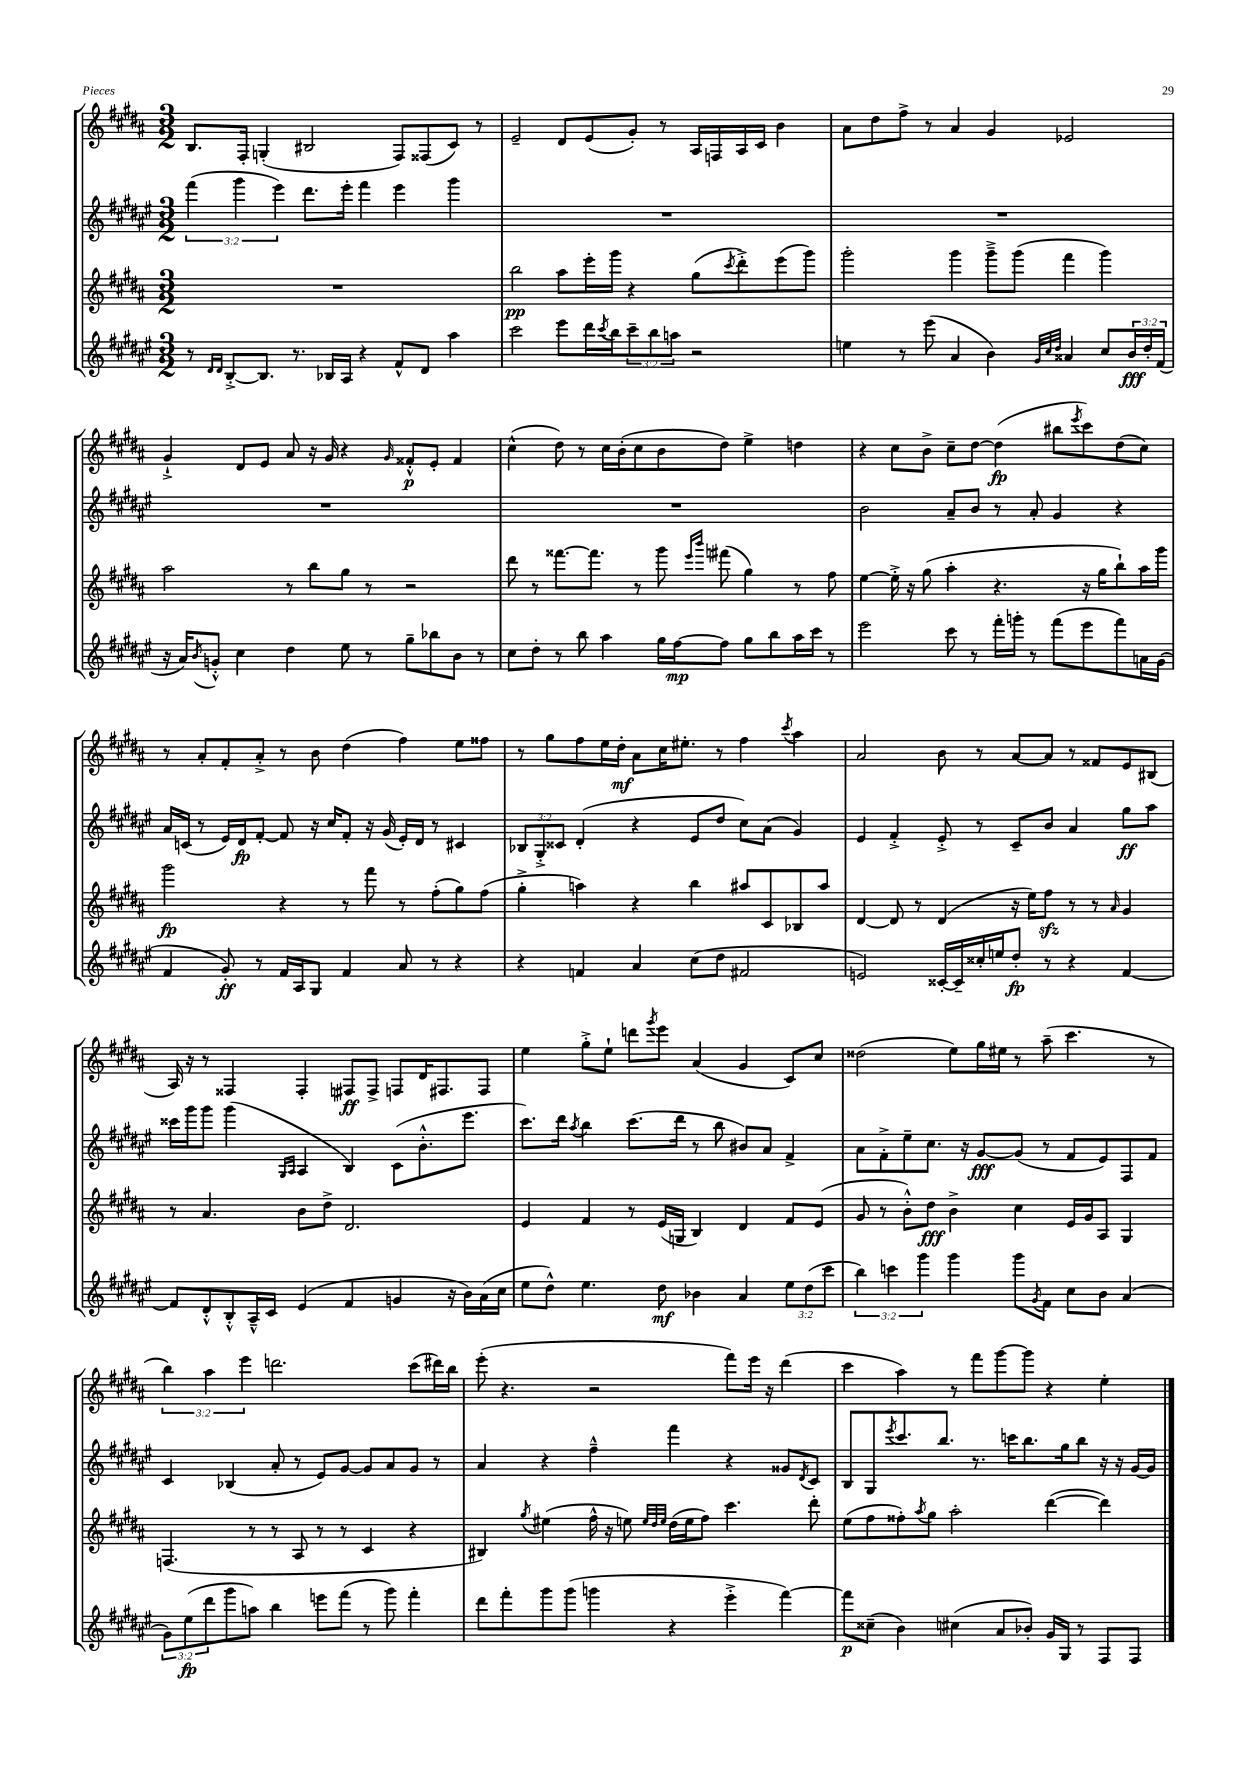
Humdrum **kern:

**kern	**kern	**kern	**kern
*staff4	*staff3	*staff2	*staff1
*clefG2	*clefG2	*clefG2	*clefG2
*k[f#c#g#d#a#e#]	*k[f#c#g#d#a#]	*k[f#c#g#d#a#e#]	*k[f#c#g#d#a#]
*M3/2	*M3/2	*M3/2	*M3/2
8r	1.r	(6fff#\	8.B/L
16qqd#/LL	.	.	.
16qqd#/JJ	.	.	.
[8B'^/L	.	.	.
.	.	6ggg#\	.
.	.	.	16F#'/Jk
8.B/]J	.	.	(4G'/
.	.	6eee#\)	.
8.r	.	.	.
.	.	8.ddd#\L	2B#/
16B-/LL	.	.	.
16A#/JJ	.	16eee#'\Jk	.
4r	.	4fff#\	.
8f#^^/L	.	4eee#\	8F#/L)
8d#/J	.	.	(8F##/
4aa#\	.	4ggg#\	8c#/J)
.	.	.	8r
=	=	=	=
2ccc#\	2bb\	1.r	2e~/
8eee#\L	8aa#\L	.	8d#/L
16ddd#\L	16eee'\L	.	(8e/
8qccc#/	.	.	.
16bb\J	16ggg#\JJ	.	.
12ccc#~\	4r	.	8g#'/J)
12bb\	.	.	.
.	.	.	8r
12aa\J	.	.	.
2r	(8gg#\L	.	16A#/LL
.	.	.	16F/
.	8qccc#/	.	.
.	8ddd#'^\)	.	16A#/
.	.	.	16c#/JJ
.	(8eee\	.	4b\
.	8ggg#\J)	.	.
=	=	=	=
4ee\	2ggg#'\	1.r	8a#\L
.	.	.	8dd#\
8r	.	.	8ff#^\J
(8eee#\	.	.	8r
4a#/	4ggg#\	.	4a#/
4b\)	8ggg#~^\L	.	4g#/
.	(8ggg#\J	.	.
32qqg#/LLL	.	.	.
32qqcc#/	.	.	.
32qqdd#/JJJ	.	.	.
4a##/	4fff#\	.	2e-/
8cc#/L	4ggg#\)	.	.
24b/L	.	.	.
24dd#'/	.	.	.
(24f#/JJ	.	.	.
=	=	=	=
16r	2aa#\	1.r	4g#`^/
16a#/LK)	.	.	.
8qb/	.	.	.
8g'^^/J	.	.	.
4cc#\	.	.	8d#/L
.	.	.	8e/J
4dd#\	8r	.	8a#/
.	8bb\L	.	16r
.	.	.	16g#/
8ee#\	8gg#\J	.	4r
8r	8r	.	.
.	.	.	16qqg#/
8gg#~\L	2r	.	8f##'^^/L
8bb-\	.	.	8e'/J
8b\J	.	.	4f##/
8r	.	.	.
=	=	=	=
8cc#\L	8ddd#\	1.r	(4cc#^^\
8dd#'\J	8r	.	.
8r	[8.fff##\L	.	8dd#\)
8bb\	.	.	8r
.	8.fff##\]J	.	.
4aa#\	.	.	16cc#\LL
.	.	.	(16b'\J
.	8r	.	8cc#\
16gg#\LL	8ggg#\	.	8b\
[16ff#\J	.	.	.
.	16qqeee/LL	.	.
.	16qqbbb/JJ	.	.
8ff#\]J	(8fff#\	.	8dd#\J)
8gg#\L	4gg#\)	.	4ee^\
8bb\	.	.	.
16aa#\L	8r	.	4dd\
16ccc#\JJ	.	.	.
8r	8ff#\	.	.
=	=	=	=
2eee#\	[4ee\	2b\	4r
.	16ee'^\]	.	8cc#\L
.	16r	.	.
.	(8gg#\	.	8b^\J
8ccc#\	4aa#'\	8a#~/L	8cc#~\L
8r	.	8b/J	[8dd#\J
16fff#'\LL	4.r	8r	(4dd#\]
16ggg'\JJ	.	.	.
8r	.	8a#'/	.
(8fff#\L	.	4g#/	8bb#\L
.	.	.	8qeee/
8eee#\	16r	.	8ccc#\)
.	16gg#\LK	.	.
8fff#\)	8bb`\)	4r	(8dd#\
16a\L	16aa#\L	.	8cc#\J)
(16g#\JJ	16ggg#\JJ	.	.
=	=	=	=
4f#/	2ggg#\	16a#/LL	8r
.	.	(16c/JJ	.
.	.	8r	8a#'/L
8g#'/)	.	16e#/LL)	8f#'/
.	.	16d#/J	.
8r	.	[8f#'/J	8a#'^/J
16f#/LL	4r	8f#/]	8r
16A#/J	.	.	.
8G#/J	.	16r	8b\
.	.	16cc#/LK	.
4f#/	8r	8f#'/J	(4dd#\
.	8fff#\	16r	.
.	.	(16g#/	.
8a#/	8r	16e#'/LL)	4ff#\)
.	.	16d#/JJ	.
8r	(8ff#'\L	8r	.
4r	8gg#\)	4c#/	8ee\L
.	(8ff#\J	.	8ff##\J
=	=	=	=
4r	4gg#'^\	12B-/L	8r
.	.	12G#'^/	.
.	.	.	8gg#\L
.	.	12c##/J	.
4f/	4aa\)	(4d#'/	8ff#\
.	.	.	16ee\L
.	.	.	16dd#'\JJ
4a#/	4r	4r	8a#\L
.	.	.	16cc#\K
.	.	.	8.ee#'\J
(8cc#\L	4bb\	8e#/L	.
8dd#\J	.	8dd#/J	8r
2f#/	8aa#/L	8cc#\L)	4ff#\
.	8c#/	(8a#\J	.
.	.	.	8qccc#/
.	8B-/	4g#/)	4aa#\
.	8aa#/J	.	.
=	=	=	=
2e/)	[4d#/	4e#/	2a#/
.	8d#/]	4f#'^/	.
.	8r	.	.
[16c##'/LL	(4d#/	8e#'^/	8b\
16c##~/]	.	.	.
16cc##'/	.	8r	8r
16ee/J	.	.	.
8dd#'/J	16r	8c#~/L	[8a#/L
.	16ee\LK)	.	.
8r	8ff#\J	8b/J	8a#/]J
4r	8r	4a#/	8r
.	8r	.	8f##/L
.	16qqa#/	.	.
[4f#/	4g#/	8gg#\L	8e/
.	.	8aa#\J	(8B#/J
=	=	=	=
8f#/]L	8r	16ccc##\LL	16A#/)
.	.	16ggg#\J	16r
8d#'^^/	4.a#/	8ggg#\J	8r
8B'^^/	.	(4ggg#\	4F##/
16A#~^^/L	.	.	.
16c#/JJ	.	.	.
.	.	16qqG#/LL	.
.	.	16qqA#/JJ	.
(4e#/	8b\L	4A#/	4F##'/
.	8dd#^\J	.	.
4f#/	2.d#/	4B/)	8F#/L
.	.	.	8F#^/J
4g/	.	(8c#\L	8F/L
.	.	8.b'^^\	16d#/K
.	.	.	8.F#/
16r	.	.	.
16b\LL)	.	8.eee#\J	.
(16a#\	.	.	8F#/J
16cc#\JJ	.	.	.
=	=	=	=
8ee#\L	4e/	8.ccc#\L)	4ee\
8dd#^^\J)	.	.	.
.	.	16ddd#\Jk	.
.	.	8qaa#/	.
4.ee#\	4f#/	4bb\	8gg#'^\L
.	.	.	8ee`\J
.	8r	(8.ccc#\L	8ddd\L
.	.	.	8qggg#/
8dd#\	(16e/LL	.	8eee\J
.	16G/JJ	16ddd#\Jk	.
4b-\	4B/)	8r	(4a#/
.	.	8bb\	.
4a#/	4d#/	8b#/L)	4g#/
.	.	8a#/J	.
12ee#\L	8f#/L	4f#^/	8c#/L)
(12dd#\	.	.	.
.	(8e/J	.	8cc#/J
12ccc#\J	.	.	.
=	=	=	=
6bb\)	8g#/	8a#\L	(2dd##\
.	8r	8f#'^\	.
6ccc\	.	.	.
.	8b'^^\L)	8ee#~\	.
6ggg#\	.	.	.
.	8dd#\J	8.cc#\J	.
4ggg#\	4b^\	.	8ee\L)
.	.	16r	.
.	.	[8g#/L	16gg#\L
.	.	.	16ee#\JJ
8ggg#\L	4cc#\	(8g#/]J	8r
8qg#/	.	.	.
8f#\J	.	8r	(8aa#~\
8cc#\L	16e/LL	8f#/L	4.ccc#\
.	16g#/J	.	.
8b\J	8A#/J	8e#/)	.
(4a#/	4G#/	8F#/	.
.	.	8f#/J	8r
=	=	=	=
12g#\L)	(4.F/	4c#/	6bb\)
(12ee#\	.	.	.
12ddd#\	.	.	6aa#\
8ggg#\	.	(4B-/	.
.	.	.	6eee\
8aa\J)	8r	.	.
4bb\	8r	8a#'/	2.ddd\
.	8A#/	8r	.
8eee\L	8r	8e#/L)	.
(8fff#\J	8r	[8g#/J	.
8r	4c#/	8g#/]L	.
8ggg#\)	.	8a#/	.
4fff#'\	4r	8g#/J	(8ccc#\L
.	.	8r	16ddd#\L)
.	.	.	16bb\JJ
=	=	=	=
8ddd#\L	4B#/)	4a#/	(8eee'\
8fff#'\	.	.	4.r
.	8qgg#/	.	.
8ggg#\	(4ee#\	4r	.
(8ggg#\J	.	.	.
4ggg\	16ff#^^\	4ff#~^^\	2r
.	16r	.	.
.	8ee\)	.	.
.	32qqee/LLL	.	.
.	32qqdd#/	.	.
.	32qqee/JJJ	.	.
4r	(16dd#\LL	4fff#\	.
.	16ee\J	.	.
.	8ff#\J)	.	.
4eee#'^\	4.ccc#\	4r	8fff#\L)
.	.	.	16eee\Jk
.	.	.	16r
[4fff#\)	.	8g##/L	(4ddd#\
.	.	8qd#/	.
.	8ddd#'\	8c#/J	.
=	=	=	=
8fff#\]L	(8ee\L	8B/L	4ccc#\
(8cc##~\J	8ff#\	8G#/	.
.	.	8qeee#/	.
4b\)	8ff##'\)	8.ccc#/	4aa#\)
.	8qaa#/	.	.
.	8gg#\J	.	.
.	.	8.bb/J	.
(4cc#\	2aa#'\	.	8r
.	.	8.r	8fff#\L
8a#/L	.	.	[8ggg#\
.	.	16ccc\LK	.
8b-'/J)	.	8.bb\	8ggg#\]J
16g#/LL	([4ddd#\	.	4r
16G#/JJ	.	16gg#\k	.
8r	.	8bb\J	.
8F#/L	4ddd#\])	16r	4ee'\
.	.	16r	.
8F#/J	.	[16g#/LL	.
.	.	16g#/]JJ	.
==	==	==	==
*-	*-	*-	*-
